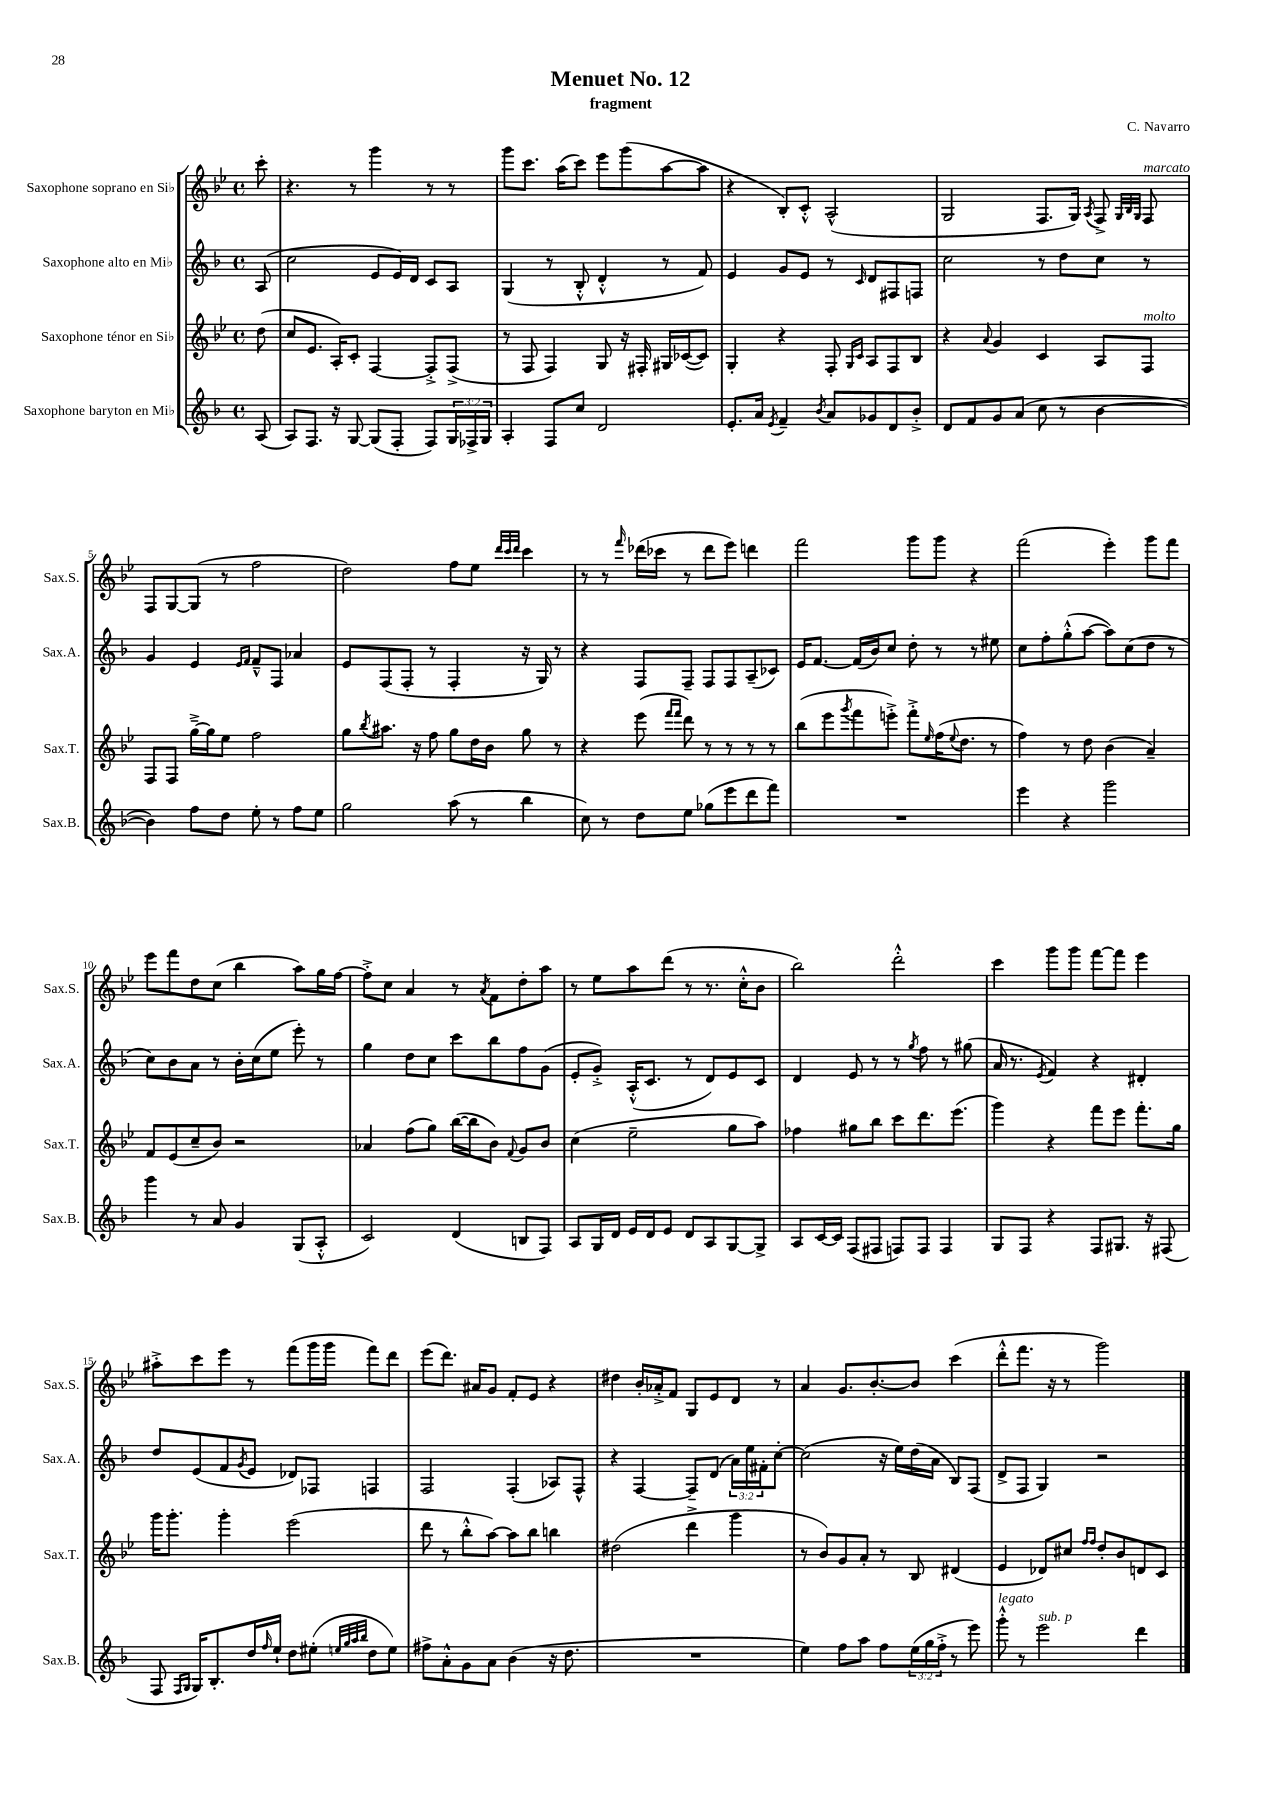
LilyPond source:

\header { title = "Menuet No. 12" composer = "C. Navarro" subtitle = "fragment" }
<<
\new StaffGroup <<
\new Staff = "s0" \with { instrumentName = "Saxophone soprano en Sib" shortInstrumentName = "Sax.S." } {
    \clef treble \key bes \major \defaultTimeSignature \time 4/4 \partial 8
    c'''8-. |
    r4. r8 g'''4 r8 r8 |
    g'''8 c'''8. a''16( c'''8) ees'''8 g'''8( a''8~ a''8 |
    r4 bes8-.) c'8-.-^ a2-^( |
    g2 f8. g16) \acciaccatura { a8 } f8-> \grace { g32 bes32 g32 } f8^\markup { \italic "marcato" } |
    f8 g8~ g8( r8 f''2 |
    d''2) f''8 ees''8 \grace { d'''32 c'''32 d'''32 } c'''4 |
    r8 r8 \grace { f'''16 } des'''16( ces'''16 r8 des'''8 ees'''8) d'''4 |
    f'''2 g'''8 g'''8 r4 |
    f'''2( ees'''4-.) g'''8 f'''8 |
    ees'''8 f'''8 d''8 c''8( bes''4 a''8) g''16 f''16~ |
    f''8-.-> c''8 a'4 r8 \acciaccatura { a'8 } f'8 d''8-. a''8 |
    r8 ees''8 a''8 d'''8( r8 r8. c''16-.-^ bes'8 |
    bes''2) d'''2-.-^ |
    c'''4 g'''8 g'''8 f'''8~ f'''8 ees'''4 |
    ais''8-.-> c'''8 ees'''8 r8 f'''8( g'''16 g'''16 f'''8) d'''8 |
    ees'''8( d'''8.) ais'16 g'8 f'8-. ees'8 r4 |
    dis''4 bes'16-. aes'16-.-> f'8 g8 ees'8 d'8 r8 |
    a'4 g'8. bes'8.~-. bes'8 c'''4( |
    d'''8-.-^ f'''8. r16 r8 g'''2) \bar "|." |
}
\new Staff = "s1" \with { instrumentName = "Saxophone alto en Mib" shortInstrumentName = "Sax.A." } {
    \clef treble \key f \major \defaultTimeSignature \time 4/4 \override Staff.TupletNumber.text = #tuplet-number::calc-fraction-text \partial 8
    a8( |
    c''2 e'8 e'16) d'16 c'8 a8 |
    g4( r8 bes8-.-^ d'4-.-^ r8 f'8) |
    e'4 g'8 e'8 r8 \grace { c'16 } d'8 fis8 f8 |
    c''2 r8 d''8 c''8 r8 |
    g'4 e'4 \grace { e'16 f'16 } f'8---^ f8 aes'4 |
    e'8 f8( f8-. r8 f4-. r16 g16) r8 |
    r4 f8 f8-- f8 f8 a8--( ces'8) |
    e'16 f'8.~ f'16( bes'16) c''8 d''8-. r8 r8 eis''8 |
    c''8 f''8-. g''8-.-^( a''8~ a''8) c''8( d''8 r8 |
    c''8) bes'8 a'8 r8 bes'16-. c''16( e''8 e'''8-.) r8 |
    g''4 d''8 c''8 c'''8 bes''8 f''8 g'8( |
    e'8-. g'8-.->) a16-.-^( c'8. r8 d'8) e'8 c'8 |
    d'4 e'8 r8 r8 \acciaccatura { g''8 } f''8 r8 gis''8( |
    a'16 r8. \acciaccatura { e'8 } f'4) r4 dis'4-. |
    d''8 e'8( f'8 \acciaccatura { g'8 } e'8 des'8) fes8 f4 |
    f2 f4-.( aes8) f8-^ |
    r4 f4~ f8-- d'8( \tuplet 3/2 { a'16) e''16 fis'16-. } c''8~-. |
    c''2( r16 e''16) d''16( a'16 bes8) f8( |
    d'8-> f8 g4) r2 \bar "|." |
}
\new Staff = "s2" \with { instrumentName = "Saxophone ténor en Sib" shortInstrumentName = "Sax.T." } {
    \clef treble \key bes \major \defaultTimeSignature \time 4/4 \partial 8
    d''8( |
    c''8 ees'8. a16-.) c'8-. f4~ f8-.-> f8->( |
    r8 f8 f4) g8 r16 fis16-. gis16 ces'16~( ces'8) |
    g4-. r4 f8-. \grace { g16 c'16 } a8 f8 bes8 |
    r4 \appoggiatura { a'8 } g'4 c'4 a8 f8^\markup { \italic "molto" } |
    f8 f8 g''16~---> g''16 ees''8 f''2 |
    g''8 \acciaccatura { bes''8 } ais''8. r16 f''8 g''8 d''16 bes'16 g''8 r8 |
    r4 ees'''8( \grace { f'''16 f'''16 } d'''8) r8 r8 r8 r8 |
    bes''8( ees'''8 \acciaccatura { g'''8 } f'''8 e'''8-.->) f'''8-.-> \grace { ees''16 } f''16( \appoggiatura { ees''8 } d''8. r8 |
    f''4) r8 d''8 bes'4( a'4--) |
    f'8 ees'8( c''8-- bes'8) r2 |
    aes'4 f''8( g''8) bes''16~( bes''16 bes'8) \appoggiatura { f'8 } g'8 bes'8 |
    c''4( ees''2-- g''8 a''8) |
    fes''4 gis''8 bes''8 c'''8 d'''8. ees'''8.( |
    g'''4) r4 f'''8 ees'''8 f'''8.-. g''16 |
    g'''16 g'''8.-. g'''4-. ees'''2( |
    d'''8 r8 bes''8-.-^ a''8~) a''8 bes''8 b''4 |
    dis''2( d'''4-> g'''4 |
    r8 bes'8) g'8 a'8-. r8 bes8 dis'4( |
    ees'4 des'8) cis''8 \grace { f''16 f''16 } d''8-. bes'8 d'8 c'8 \bar "|." |
}
\new Staff = "s3" \with { instrumentName = "Saxophone baryton en Mib" shortInstrumentName = "Sax.B." } {
    \clef treble \key f \major \defaultTimeSignature \time 4/4 \override Staff.TupletNumber.text = #tuplet-number::calc-fraction-text \partial 8
    a8( |
    a8) f8. r16 g8~ g8( f8-. f8) \tuplet 3/2 { g16 fes16-> g16 } |
    a4-. f8 c''8 d'2 |
    e'8.-. a'16 \acciaccatura { e'8 } f'4-- \acciaccatura { bes'8 } a'8 ges'8 d'8 bes'8-.-> |
    d'8 f'8 g'8 a'8( c''8 r8 bes'4~ |
    bes'4) f''8 d''8 e''8-. r8 f''8 e''8 |
    g''2 a''8( r8 bes''4 |
    c''8) r8 d''8 e''8 ges''8( e'''8 d'''8 f'''8) |
    R1 |
    e'''4 r4 g'''2 |
    g'''4 r8 a'8 g'4 g8( a8-.-^ |
    c'2) d'4( b8 f8) |
    a8 g16 d'16 e'16 d'16 e'8 d'8 a8 g8~ g8-> |
    a8 c'16~ c'16 f8( fis8 f8) f8 f4 |
    g8 f8 r4 f8 gis8. r16 fis8( |
    f8 \grace { f16 g16 } g16) bes8.-. d''16 \grace { f''16 } e''16-! d''8 eis''8-.( \grace { e''32 g''32 a''32 bes''32 } d''8 e''8) |
    fis''8-> a'8-.-^ g'8 a'8 bes'4( r16 d''8. |
    R1 |
    e''4) f''8 a''8 f''8 \tuplet 3/2 { e''16( g''16 f''16-.-> } r8 e'''8) |
    g'''8-.-^^\markup { \italic "legato" } r8 e'''2^\markup { \italic "sub. p" } d'''4 \bar "|." |
}
>>
>>
